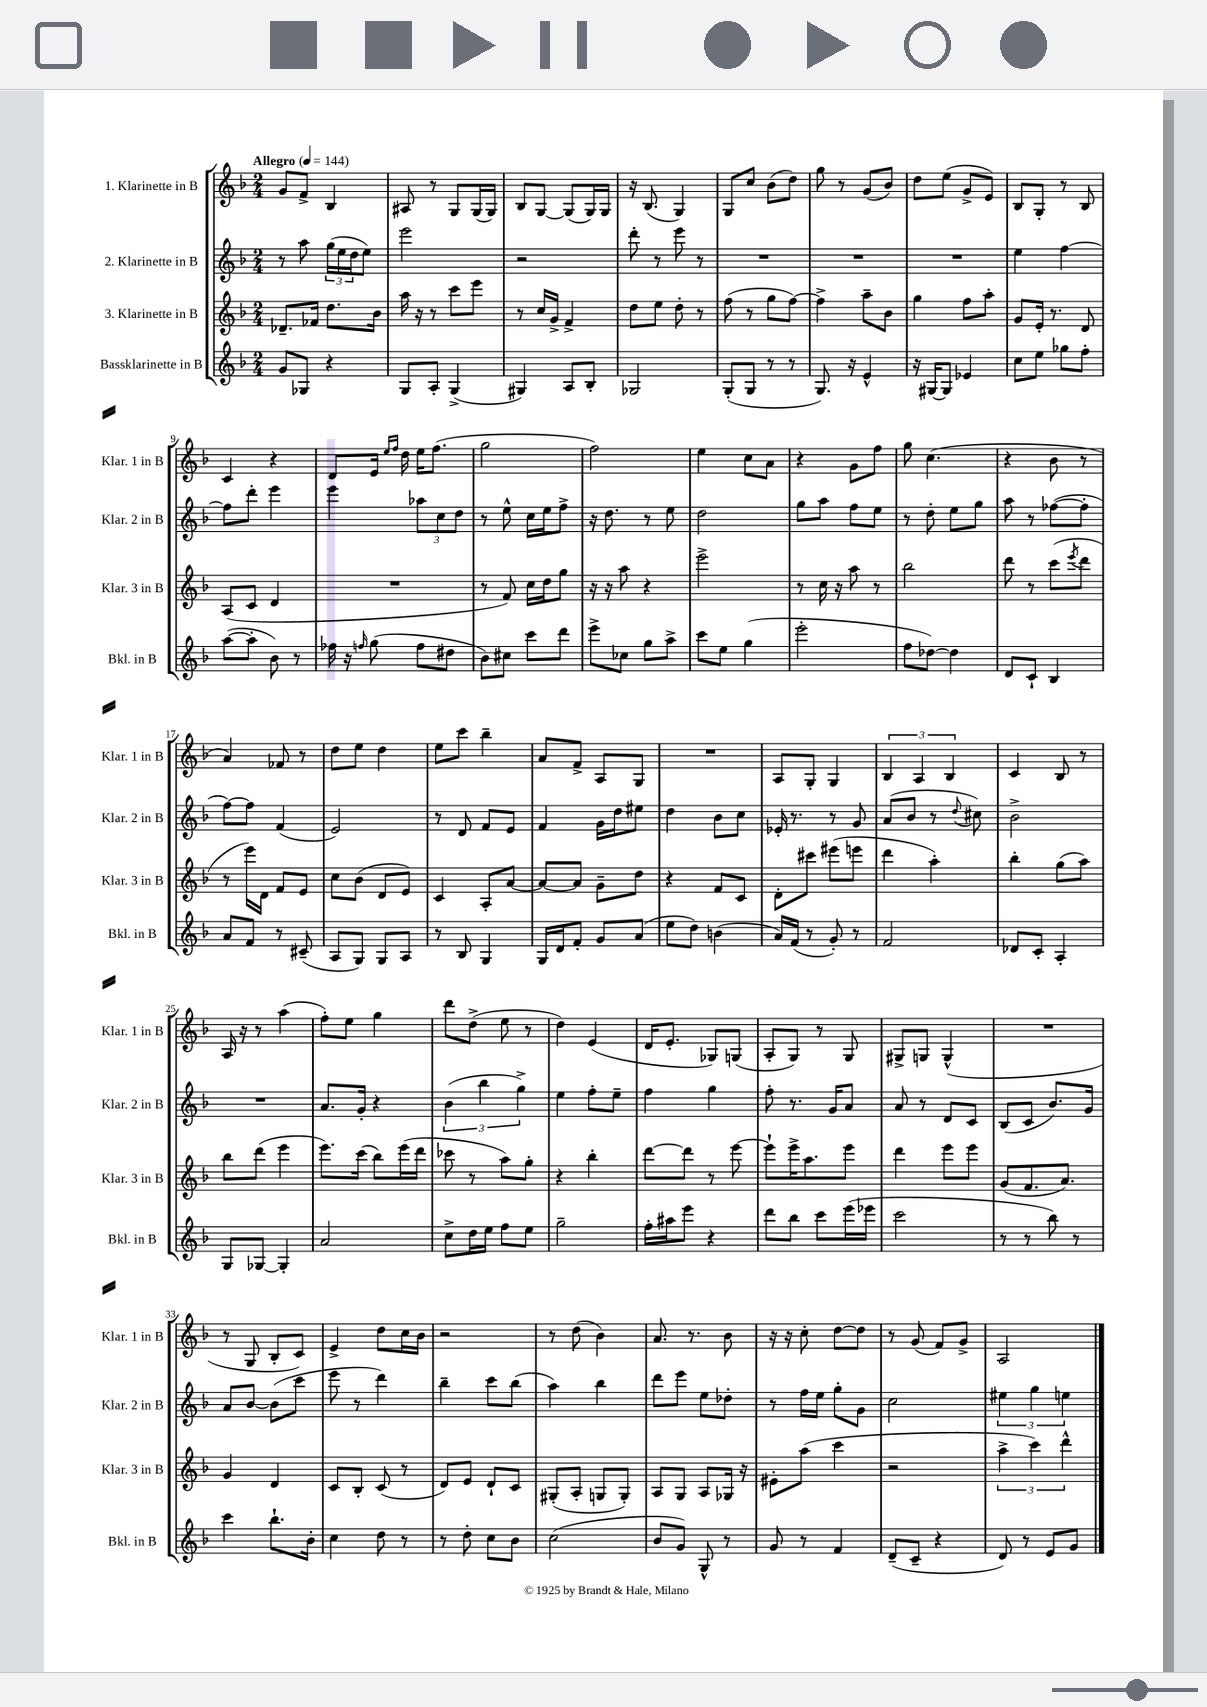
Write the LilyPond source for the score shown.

<<
\new StaffGroup <<
\new Staff = "s0" \with { instrumentName = "1. Klarinette in B" shortInstrumentName = "Klar. 1 in B" } {
    \clef treble \key f \major \numericTimeSignature \time 2/4 \tempo "Allegro" 4 = 144
    g'8 f'8-> bes4 |
    ais8 r8 g8 g16( g16) |
    bes8 g8~ g8( g16) g16 |
    r16 bes8.( g4) |
    g8 c''8 bes'8( d''8) |
    g''8 r8 g'8( bes'8) |
    d''8 e''8( g'8-> e'8) |
    bes8 g8-. r8 bes8 |
    c'4 r4 |
    d'8 e'16 \grace { e''16 f''16 } d''16 e''16 f''8.( |
    g''2 |
    f''2) |
    e''4 c''8 a'8 |
    r4 g'8 f''8 |
    g''8 c''4.( |
    r4 bes'8 r8 |
    a'4) fes'8 r8 |
    d''8 e''8 d''4 |
    e''8 c'''8 bes''4-- |
    a'8 f'8-> a8 g8 |
    R2 |
    a8 g8-. g4 |
    \tuplet 3/2 { bes4 a4 bes4 } |
    c'4 bes8 r8 |
    a16 r16 r8 a''4( |
    f''8-.) e''8 g''4 |
    d'''8 d''8->( e''8 r8 |
    d''4) e'4( |
    d'16 e'8.-. ges8) g8( |
    a8-. g8) r8 g8 |
    gis8-> g8 g4-^( |
    R2 |
    r8 g8 bes8-. c'8) |
    e'4-> d''8 c''16 bes'16 |
    r2 |
    r8 d''8( bes'4) |
    a'8. r8. bes'8 |
    r16 r16 c''8-. d''8~ d''8 |
    r8 g'8( f'8) g'8-> |
    a2 \bar "|." |
}
\new Staff = "s1" \with { instrumentName = "2. Klarinette in B" shortInstrumentName = "Klar. 2 in B" } {
    \clef treble \key f \major \numericTimeSignature \time 2/4
    r8 a''8 \tuplet 3/2 { g''16( e''16 d''16 } e''8) |
    e'''2 |
    r2 |
    d'''8-. r8 e'''8 r8 |
    R2 |
    R2 |
    R2 |
    e''4 f''4~ |
    f''8 d'''8-. e'''4 |
    e'''4 \tuplet 3/2 { aes''8 c''8 d''8 } |
    r8 e''8-^ c''16 e''16 f''8-> |
    r16 d''8. r8 e''8 |
    d''2 |
    g''8 a''8 f''8 e''8 |
    r8 d''8-. e''8 g''8 |
    a''8 r8 fes''8~( fes''8-. |
    f''8~) f''8 f'4( |
    e'2) |
    r8 d'8 f'8 e'8 |
    f'4 g'16 d''16 eis''8 |
    d''4 bes'8 c''8 |
    ees'16-. r8. r8 g'8 |
    a'8( bes'8 r8 \appoggiatura { d''8 } cis''8) |
    bes'2-> |
    R2 |
    a'8. g'16-. r4 |
    \tuplet 3/2 { bes'4( bes''4 g''4->) } |
    e''4 f''8-. e''8-- |
    f''4 g''4 |
    f''8-. r8. g'16 a'8 |
    a'8 r8 d'8 c'8 |
    bes8( c'8 bes'8.) g'16 |
    a'8 bes'8~ bes'8( c'''8 |
    e'''8 r8 d'''4) |
    bes''4-- c'''8 bes''8( |
    a''4) bes''4 |
    d'''8 e'''8 e''8 des''8-. |
    r8 f''16 e''16 g''8-. g'8 |
    c''2 |
    \tuplet 3/2 { eis''4 g''4 e''4 } \bar "|." |
}
\new Staff = "s2" \with { instrumentName = "3. Klarinette in B" shortInstrumentName = "Klar. 3 in B" } {
    \clef treble \key f \major \numericTimeSignature \time 2/4
    des'8.-- fes'16 d''8. bes'16 |
    a''16 r16 r8 c'''8 e'''8 |
    r8 c''16 g'16-> f'4-> |
    d''8 e''8 d''8-. r8 |
    f''8( r8 g''8 f''8~) |
    f''4-> a''8-- bes'8 |
    g''4 f''8 a''8-. |
    g'8 e'16-. r8. d'8 |
    a8( c'8 d'4 |
    R2 |
    r8 f'8) c''16 d''16 g''8 |
    r16 r16 a''8 r4 |
    e'''2-> |
    r8 c''16 r16 a''8 r8 |
    bes''2 |
    d'''8 r8 c'''8( \acciaccatura { e'''8 } d'''8 |
    r8 e'''16) d'16 f'8 e'8 |
    c''8 bes'8( d'8 e'8) |
    c'4 a8-. a'8~ |
    a'8~ a'8 g'8-- d''8 |
    r4 f'8 c'8 |
    d'8-. cis'''8 eis'''8( e'''8 |
    d'''4 a''4-.) |
    bes''4-. g''8( a''8) |
    bes''8 d'''8( e'''4 |
    e'''8.) c'''16( bes''8) e'''16( d'''16 |
    ces'''8 r8 a''8) g''8-. |
    r4 bes''4-. |
    d'''8~ d'''8 r8 e'''8~ |
    e'''8-! e'''16-> a''8. e'''8 |
    d'''4 e'''8 e'''8 |
    g'8( f'8. a'8.) |
    g'4 d'4 |
    c'8 bes8-. c'8( r8 |
    d'8) e'8 d'8-! c'8 |
    gis8-.( a8-. g8 g8-.) |
    a8 g8 a8 ges16 r16 |
    eis'8-. a''8( c'''4 |
    r2 |
    \tuplet 3/2 { a''4-> c'''4) d'''4-^ } \bar "|." |
}
\new Staff = "s3" \with { instrumentName = "Bassklarinette in B" shortInstrumentName = "Bkl. in B" } {
    \clef treble \key f \major \numericTimeSignature \time 2/4
    g'8 ges8 r4 |
    g8 a8-. g4->( |
    gis4) a8 bes8-. |
    ges2 |
    g8-.( g8 r8 r8 |
    g8.) r16 e'4-^ |
    r16 gis16~ gis8 ees'4 |
    c''8 e''8 ges''8 f''8-. |
    a''8~( a''8-. bes'8) r8 |
    fes''16 r16 \grace { f''16 } g''8( f''8 dis''8 |
    bes'8) cis''8 c'''8 d'''8 |
    e'''8-> ces''8 g''8 a''8-> |
    c'''8 e''8 g''4( |
    e'''2-. |
    f''8 des''8~) des''4 |
    d'8 c'8-! bes4 |
    a'8 f'8 r8 cis'8--( |
    a8 g8) g8 a8 |
    r8 bes8 g4 |
    g16 d'16 f'8-. g'8 a'8( |
    e''8 d''8) b'4( |
    a'16) f'16( r8 g'8-.) r8 |
    f'2 |
    des'8 c'8-. a4-. |
    g8 ges8~ ges4-. |
    a'2 |
    c''8-> d''16 e''16 f''8 e''8 |
    g''2-- |
    f''16-. ais''16 e'''8 r4 |
    d'''8 bes''8 c'''8 e'''16( ees'''16 |
    c'''2 |
    r8 r8 bes''8) r8 |
    c'''4 bes''8.-! bes'16-. |
    c''4 d''8 r8 |
    r8 d''8-. c''8 bes'8 |
    c''2( |
    bes'8 g'8) g8-^ r8 |
    g'8 r8 f'4 |
    d'8--( c'8-- r4 |
    d'8) r8 e'8 g'8 \bar "|." |
}
>>
>>
